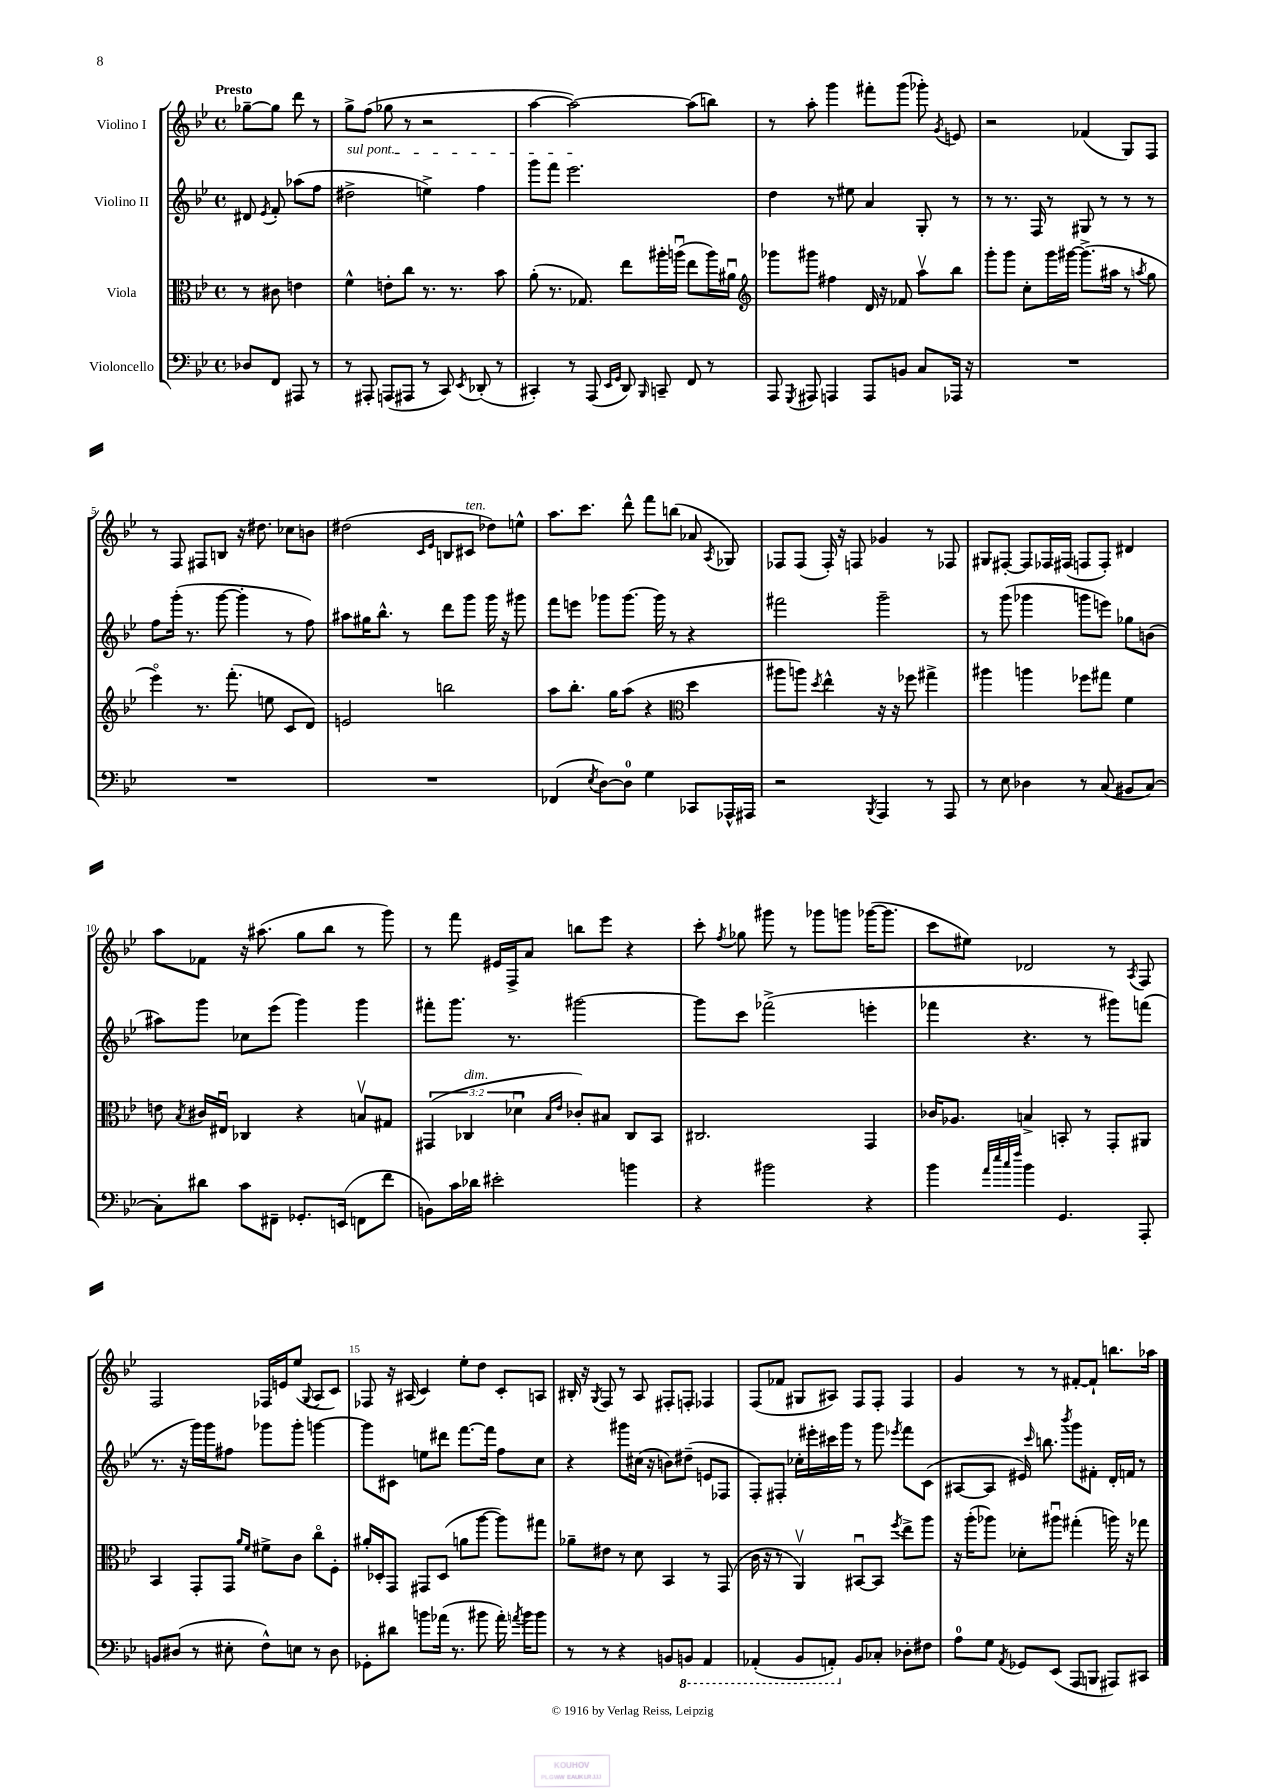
<<
\new StaffGroup <<
\new Staff = "s0" \with { instrumentName = "Violino I" } {
    \clef treble \key bes \major \defaultTimeSignature \time 4/4 \partial 2 \tempo "Presto"
    \autoBeamOff ges''8[~-- ges''8] d'''8 r8 |
    g''8[-> f''8]( ges''8 r8 r2 |
    a''4~ a''2~) a''8[( b''8]) |
    r8 a''8-. g'''4 fis'''8[-. g'''8]( ges'''8-.) \acciaccatura { g'8 } e'8 |
    r2 fes'4( g8[) f8] |
    r8 f8 fis8[ b8] r16 dis''8. ces''8[ b'8] |
    dis''2( \grace { c'16[ ees'16] } b8[ cis'8]^\markup { \italic "ten." } des''8[) e''8]-^ |
    a''8.[ c'''8.] d'''8-^ f'''8[ b''8]( aes'8 \acciaccatura { a8 } ges8) |
    fes8[ fes8]( fes16-.) r16 f8 ges'4 r8 fes8 |
    gis8[ fis8]~-. fis8[ fes16 fis16]( f8[ f8]-.) dis'4 |
    a''8[ fes'8] r16 ais''8.( g''8[ bes''8] r8 g'''8) |
    r8 f'''8 eis'16[ f16-> a'8] b''8[ ees'''8] r4 |
    c'''8-. \acciaccatura { f''8 } ges''8 gis'''8 r8 ges'''8[ g'''8] ges'''16[~( ges'''8.] |
    c'''8[ eis''8]) des'2 r8 \acciaccatura { a8 } f8 |
    f2 fes16[ e'16 ees''8]( \appoggiatura { g8 } a8[ c'8]) |
    fes8 r16 ais16( c'4) ees''8[-. d''8] c'8[-. a8] |
    bis16-. r16 \acciaccatura { g8 } f8 r8 a8 fis8[-. f8]-. fes4 |
    f8[( fes'8] gis8[ ais8]) f8[ f8]-. f4 |
    g'4 r8 r8 fis'8[~-. fis'8]-! b''8.[ aes''16] \bar "|." |
}
\new Staff = "s1" \with { instrumentName = "Violino II" } {
    \clef treble \key bes \major \defaultTimeSignature \time 4/4 \partial 2
    \autoBeamOff dis'8 \acciaccatura { ees'8 } f'8-. aes''8[( f''8] |
    \once \override TextSpanner.bound-details.left.text = \markup { \italic "sul pont." } dis''2->\startTextSpan e''4->) f''4 |
    g'''8[ f'''8] ees'''2.\stopTextSpan |
    d''4 r8 eis''8 a'4 g8-. r8 |
    r8 r8. f16 r8 gis8 r8 r8 r8 |
    f''8[ g'''16]-.( r8. g'''8~ g'''4-. r8 f''8) |
    ais''8[ gis''16 bes''8.]-^ r8 d'''8[ g'''8] g'''16 r16 gis'''8 |
    f'''8[ e'''8] ges'''8[ ges'''8.]~ ges'''16 r8 r4 |
    fis'''2 g'''2-- |
    r8 g'''8( ges'''4 g'''8[ e'''8]) ges''8[ b'8]( |
    ais''8[) g'''8] ces''8[ ees'''8]( g'''4) g'''4 |
    fis'''8[-. g'''8.] r8. gis'''2~ |
    gis'''8[ c'''8] fes'''2->( e'''4-. |
    fes'''4 r4. r8 gis'''8[) f'''8]( |
    r8. r16 g'''16[) g'''16 fis''8] ges'''8[ ges'''8]-. g'''4~ |
    g'''8[ cis'8] e''8[ dis'''8] f'''8.[~ f'''16] f''8[ c''8] |
    r4 gis'''8[ cis''16]( r16 b'8[) dis''8]--( e'8[ fes8] |
    f8[-.) fis8]-. ces''16[-. eis'''16-. cis'''16 g'''16] r8 g'''8 \acciaccatura { ees'''8 } f'''8[ c'8]( |
    ais8[~ ais8] eis'16) \grace { c'''16 } b''8. \acciaccatura { bes'''8 } g'''8[ fis'8]-. d'16[-. f'16] r8 \bar "|." |
}
\new Staff = "s2" \with { instrumentName = "Viola" } {
    \clef alto \key bes \major \defaultTimeSignature \time 4/4 \override Staff.TupletNumber.text = #tuplet-number::calc-fraction-text \partial 2
    \autoBeamOff r8 cis'8 e'4 |
    f'4-^ e'8[-. c''8] r8. r8. bes'8 |
    a'8-.( r8. ges8.) ees''8[ ais''16-. a''16]\downbow( ees''8[ a''16) ais'16]\downbow |
    \clef treble ges'''8[ gis'''8] fis''4 d'16 r16 fes'8 a''8[\upbow bes''8] |
    g'''8[-. g'''8] c''8[-. g'''16 gis'''16]~ gis'''8.[->( ais''16] r8 \acciaccatura { a''8 } g''8 |
    ees'''4\flageolet) r8. f'''8.-.( e''8 c'8[ d'8]) |
    e'2 b''2 |
    a''8[ bes''8.]-. g''16[ a''8]( r4 \clef alto d''4 |
    ais''8[ a''8]) \acciaccatura { d''8 } ees''4-^ r16 r16 fes''8 gis''4-> |
    ais''4 a''4 fes''8[ gis''8] f'4 |
    e'8 \acciaccatura { bes8 } cis'16[ eis16]\downbow ces4 r4 b8[\upbow gis8] |
    \tuplet 3/2 { gis,4( ces4^\markup { \italic "dim." } des'4\downbow } \grace { bes16[ ees'16] } ces'8[-.) bis8] ces8[ bes,8] |
    cis2. g,4 |
    ces'16[ aes8.] b4-> b,8-. r8 g,8[-. ais,8] |
    bes,4 g,8[-. g,8] \grace { a'16[ f'16] } fis'8[-> c'8] c''8[\flageolet f8]-. |
    ais'16[-. des16-. g,8] gis,8[ des8]( a'8[ a''8]~ a''8[) gis''8] |
    aes'8[-- eis'8] r8 d'8 bes,4 r8 g,8( |
    c'16 r16 r8 a,4\upbow) bis,8[~\downbow bis,8] \acciaccatura { f''8 } ees''8[-> a''8] |
    r16 a''16[-.( aes''8]) des'8[-. ais''8]\downbow gis''4-.( a''16) r16 ges''8 \bar "|." |
}
\new Staff = "s3" \with { instrumentName = "Violoncello" } {
    \clef bass \key bes \major \defaultTimeSignature \time 4/4 \partial 2
    \autoBeamOff des8[ f,8] ais,,8 r8 |
    r8 ais,,8-. a,,8[( ais,,8] r8 c,8) \acciaccatura { ees,8 } des,8-.( r8 |
    cis,4-.) r8 a,,8( \grace { ees,16[ g,16] } d,8) \grace { bes,,16 } c,8-- f,8 r8 |
    a,,8 \acciaccatura { g,,8 } ais,,8 a,,4 a,,8[ b,8] c8[ aes,,16] r16 |
    R1 |
    R1 |
    R1 |
    fes,4( \acciaccatura { ees8 } d8[~) d8]-0 g4 ces,8[ aes,,16-^ ais,,16] |
    r2 \acciaccatura { bes,,8 } a,,4 r8 a,,8 |
    r8 ees8 des4 r8 c8( bis,8[ c8]~) |
    c8[-. dis'8] c'8[ fis,8]-- ges,8.[-. e,16]( f,8[ f'8] |
    b,8[) c'16 des'16] eis'2-. b'4 |
    r4 bis'2 r4 |
    bes'4 \grace { a'32[ ees''32 c''32 f''32] } bes'4 g,4. a,,8-. |
    b,8[ dis8]( r8 eis8-. f8[-^) e8] r8 dis8 |
    ges,8[-. dis'8] b'8[ aes'16]( r8. bis'8 aes'16-.) \acciaccatura { a'8 } bis'16[ bis'8] |
    r8 r8 r4 b,8[ \ottava #-1 b,,8] a,,4 |
    aes,,4-.( bes,,8[ a,,8]-.) \ottava #0 bes,8[ ces8]-. des8[-. fis8] |
    a8[-0 g8] \acciaccatura { a,8 } ges,8[ ees,8]( a,,8[ b,,8] ais,,8[) cis,8] \bar "|." |
}
>>
>>
\layout { \context { \Score \override BarNumber.break-visibility = ##(#f #t #t) barNumberVisibility = #(every-nth-bar-number-visible 5) } }
